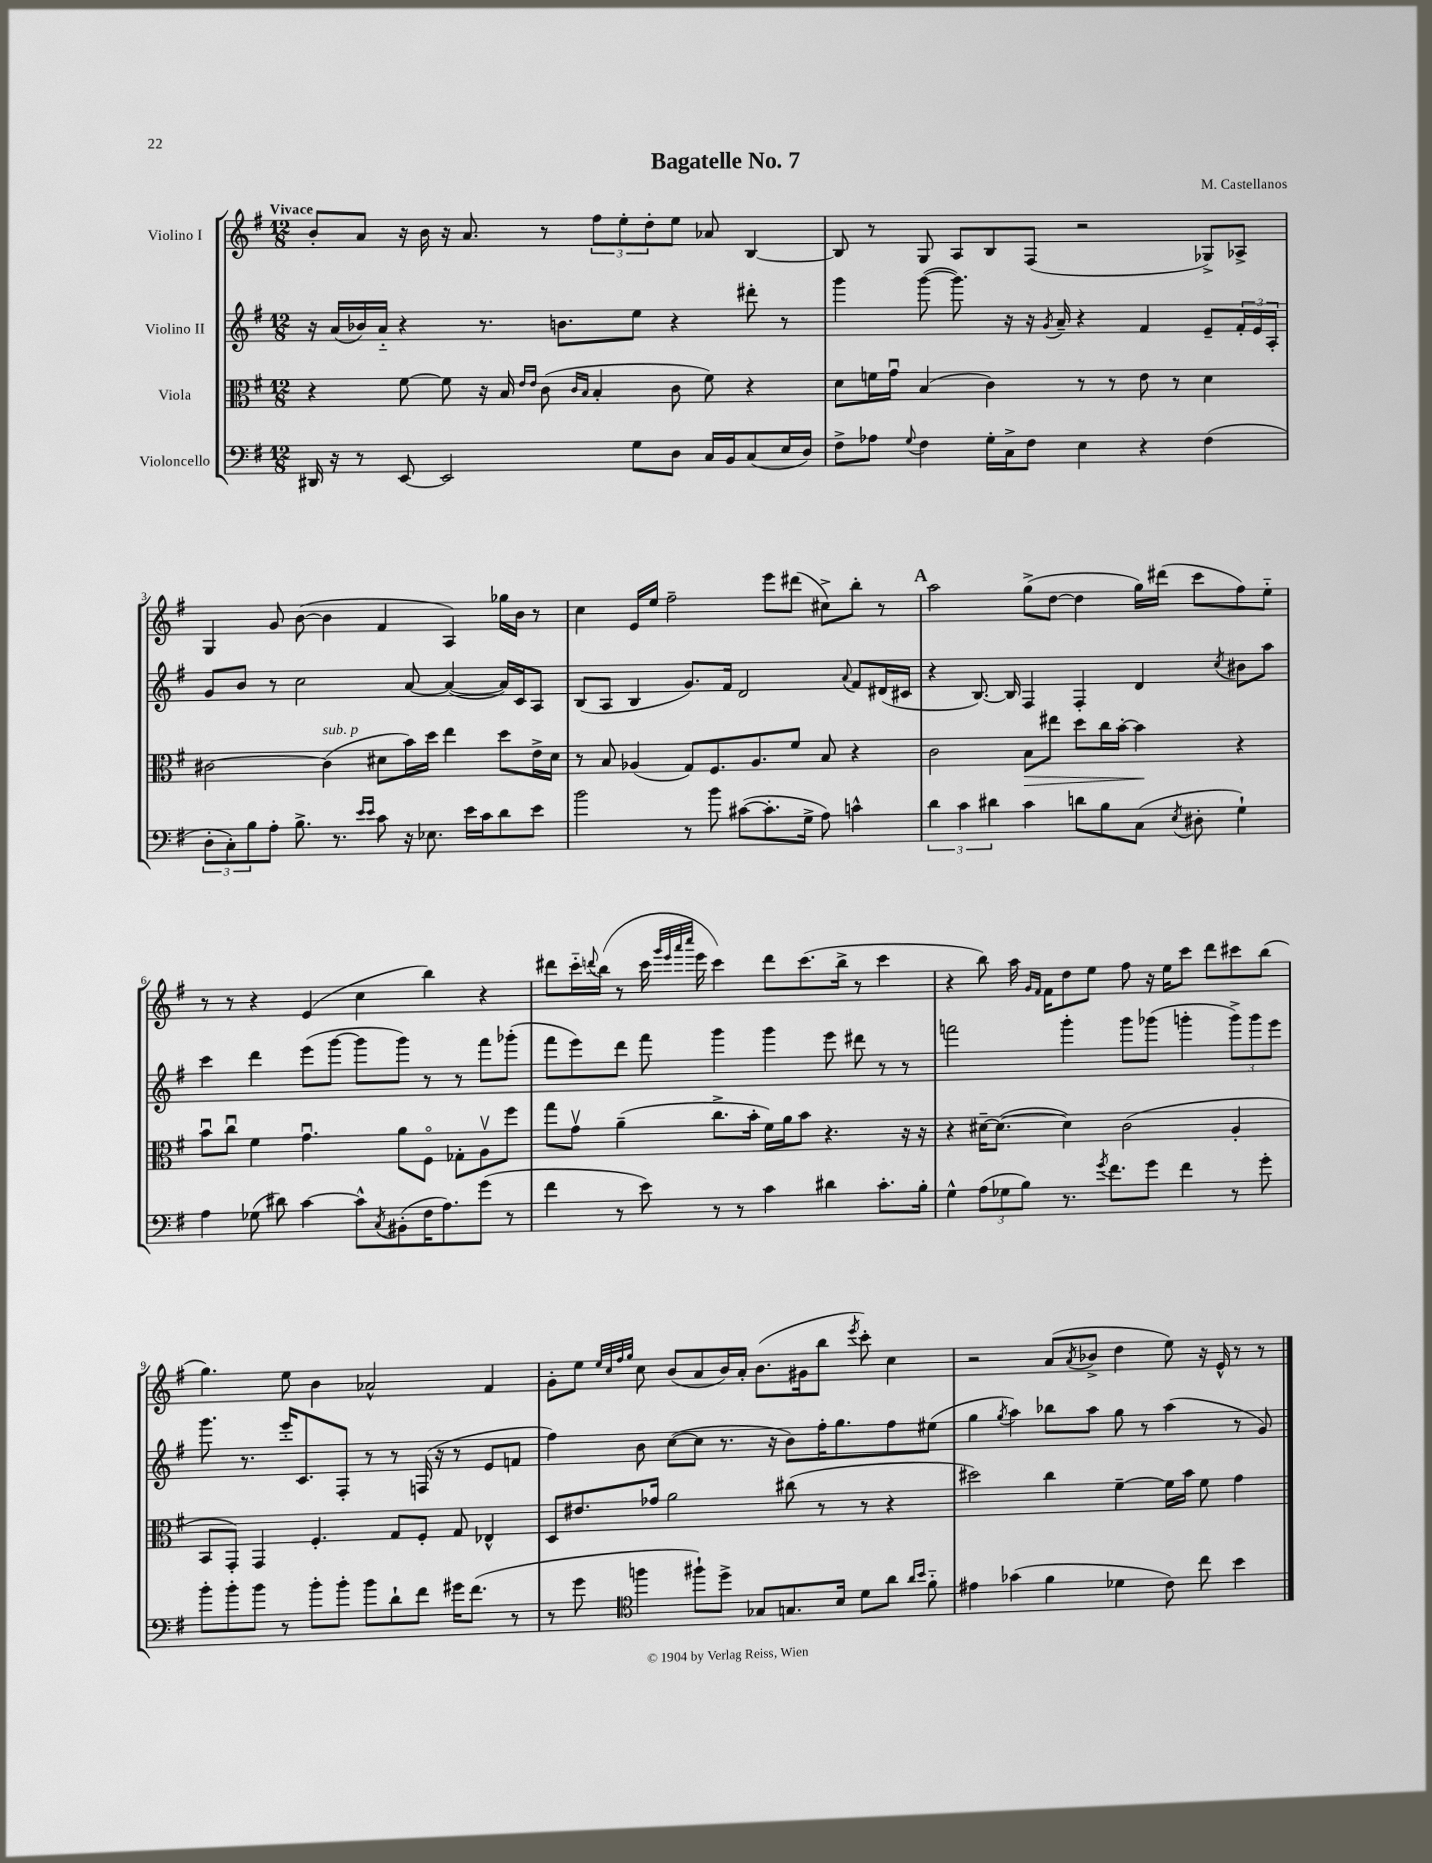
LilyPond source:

\header { title = "Bagatelle No. 7" composer = "M. Castellanos" }
<<
\new StaffGroup <<
\new Staff = "s0" \with { instrumentName = "Violino I" } {
    \clef treble \key g \major \numericTimeSignature \time 12/8 \tempo "Vivace"
    b'8-. a'8 r16 b'16 r16 a'8. r8 \tuplet 3/2 { fis''8 e''8-. d''8-. } e''8 aes'8 b4~ |
    b8 r8 g8 a8 b8 fis8( r2 ges8->) aes8-> |
    g4 g'8 b'8~( b'4 fis'4 a4) ges''16 b'16 r8 |
    c''4 e'16 e''16 fis''2-- e'''8 dis'''8( cis''8->) b''8-. r8 |
    \mark \markup { \bold "A" } a''2 g''8->( d''8~ d''4 g''16) dis'''16( c'''8 fis''8) e''8-_ |
    r8 r8 r4 e'4( c''4 b''4) r4 |
    dis'''8 c'''16-_ \appoggiatura { d'''8 } b''16( r8 c'''16 \grace { g'''32 e'''32 a'''32 c''''32 } e'''16 c'''4) d'''8 c'''8.( b''16-> r8 c'''4 |
    r4 b''8) a''16 \grace { g'16 fis'16 } fis'16 d''8 e''8 fis''8 r16 e''16 c'''8 d'''8 cis'''8 b''8( |
    g''4.) e''8 b'4 aes'2-^ fis'4 |
    g'8-. e''8 \grace { e''32 c''32 fis''32 g''32 } c''8 b'8( a'8 b'16) a'16-. b'8.( gis'16 b''8 \acciaccatura { e'''8 } c'''8-.) c''4 |
    r2 a'8( \acciaccatura { a'8 } bes'8-> d''4 e''8) r16 e'16-^ r8 r8 \bar "|." |
}
\new Staff = "s1" \with { instrumentName = "Violino II" } {
    \clef treble \key g \major \numericTimeSignature \time 12/8
    r16 a'16( bes'16) a'16-_ r4 r8. b'8. e''8 r4 dis'''8-. r8 |
    g'''4 g'''8~( g'''8.) r16 r16 \acciaccatura { g'8 } a'16-- r4 fis'4 e'8-- \tuplet 3/2 { fis'16-. e'16 a16-. } |
    g'8 b'8 r8 c''2 a'8~ a'4~( a'16) c'16 a8 |
    b8( a8 b4 g'8.) fis'16 d'2 \appoggiatura { a'8 } fis'8 dis'16( cis'16 |
    \mark \markup { \bold "A" } r4 b8.~) b16 fis4 fis4-. d'4 \acciaccatura { c''8 } bis'8 a''8 |
    c'''4 d'''4 e'''8( g'''8~ g'''8 g'''8) r8 r8 fis'''8 ges'''8-.( |
    fis'''8 e'''8) d'''8 fis'''8 g'''4 g'''4 e'''8 dis'''8 r8 r8 |
    f'''2 g'''4-. g'''8 ges'''8( g'''4-. \tuplet 3/2 { g'''8->) g'''8 e'''8 } |
    g'''8. r8. e'''16-. c'8. fis8-. r8 r8 f16( r16 r8 e'8 f'8 |
    fis''4) b'8 c''8~( c''8 r8. r16 b'8) fis''16-. g''8. fis''8 eis''8( |
    g''4 \acciaccatura { g''8 } a''4) bes''8 a''8 g''8 r8 a''4( r8 g'8) \bar "|." |
}
\new Staff = "s2" \with { instrumentName = "Viola" } {
    \clef alto \key g \major \numericTimeSignature \time 12/8
    r4 fis'8~ fis'8 r16 b16 \grace { e'16 e'16 } c'8( \grace { c'16 b16 } b4-. c'8 fis'8) r4 |
    d'8 f'16 g'16\downbow b4( c'4) r8 r8 e'8 r8 d'4 |
    cis'2~ cis'4^\markup { \italic "sub. p" }( dis'8 b'16) d''16 e''4 d''8 e'16-> dis'16 |
    r8 b8 aes4( g8) fis8. aes8. fis'8 b8 r4 |
    \mark \markup { \bold "A" } c'2 b8\> eis''8 d''8 c''16 b'16~-. b'4\! r4 |
    b'8\downbow c''8\downbow fis'4 g'4.\downbow a'8 fis8\flageolet ges8-. a8\upbow fis''8 |
    g''8 g'8\upbow a'4--( c''8.-> b'16-. fis'16) a'16 b'8 r4. r16 r16 |
    r4 dis'16~-- dis'8.~( dis'4) c'2( a4-. |
    b,8 g,8-.) g,4 fis4.-. g8 fis8-. g8 ees4-^ |
    d8 eis'8. ges'16 a'2 cis''8( r8 r8 r4 |
    dis''2) c''4 fis'4~-- fis'16 b'16 fis'8 g'4 \bar "|." |
}
\new Staff = "s3" \with { instrumentName = "Violoncello" } {
    \clef bass \key g \major \numericTimeSignature \time 12/8
    dis,16 r16 r8 e,8~ e,2 g8 d8 c16 b,16 c8( e16 d16) |
    fis8-> aes8 \appoggiatura { g8 } fis4 g16-. c16-> fis8 e4 r4 fis4( |
    \tuplet 3/2 { d8-. c8-.) b8 } a8-. b8.-> r8. \grace { e'16 e'16 } c'8 r16 ees8. e'16 c'16 d'8 e'8 |
    b'2 r8 b'8 cis'8~( cis'8.-. g16-> a8) c'4-^ |
    \mark \markup { \bold "A" } \tuplet 3/2 { d'4 c'4 dis'4 } c'4 d'8 b8 c8( \acciaccatura { e8 } dis8-. g4-!) |
    a4 ges8( dis'8) c'4~ c'8-^ \acciaccatura { c8 } bis,8-.( fis16 a8.) g'8( r8 |
    fis'4 r8 e'8) r8 r8 c'4 dis'4 c'8.-. b16-. |
    g4-^ \tuplet 3/2 { a8( ges8 b8) } r8. \acciaccatura { g'8 } fis'8. g'8 fis'4 r8 g'8-. |
    b'8-. b'8-. b'8 r8 b'8-. b'8-. b'8 d'8-! fis'8 gis'16 fis'8.( r8 |
    r8 g'8 \clef tenor f''4 fis''8-!) d''8-> ges8 g8. b16 d'8 a'8 \grace { a'16 b'16 } fis'8-_ |
    eis'4 ges'4( fis'4 des'4 c'8) c''8 b'4 \bar "|." |
}
>>
>>
